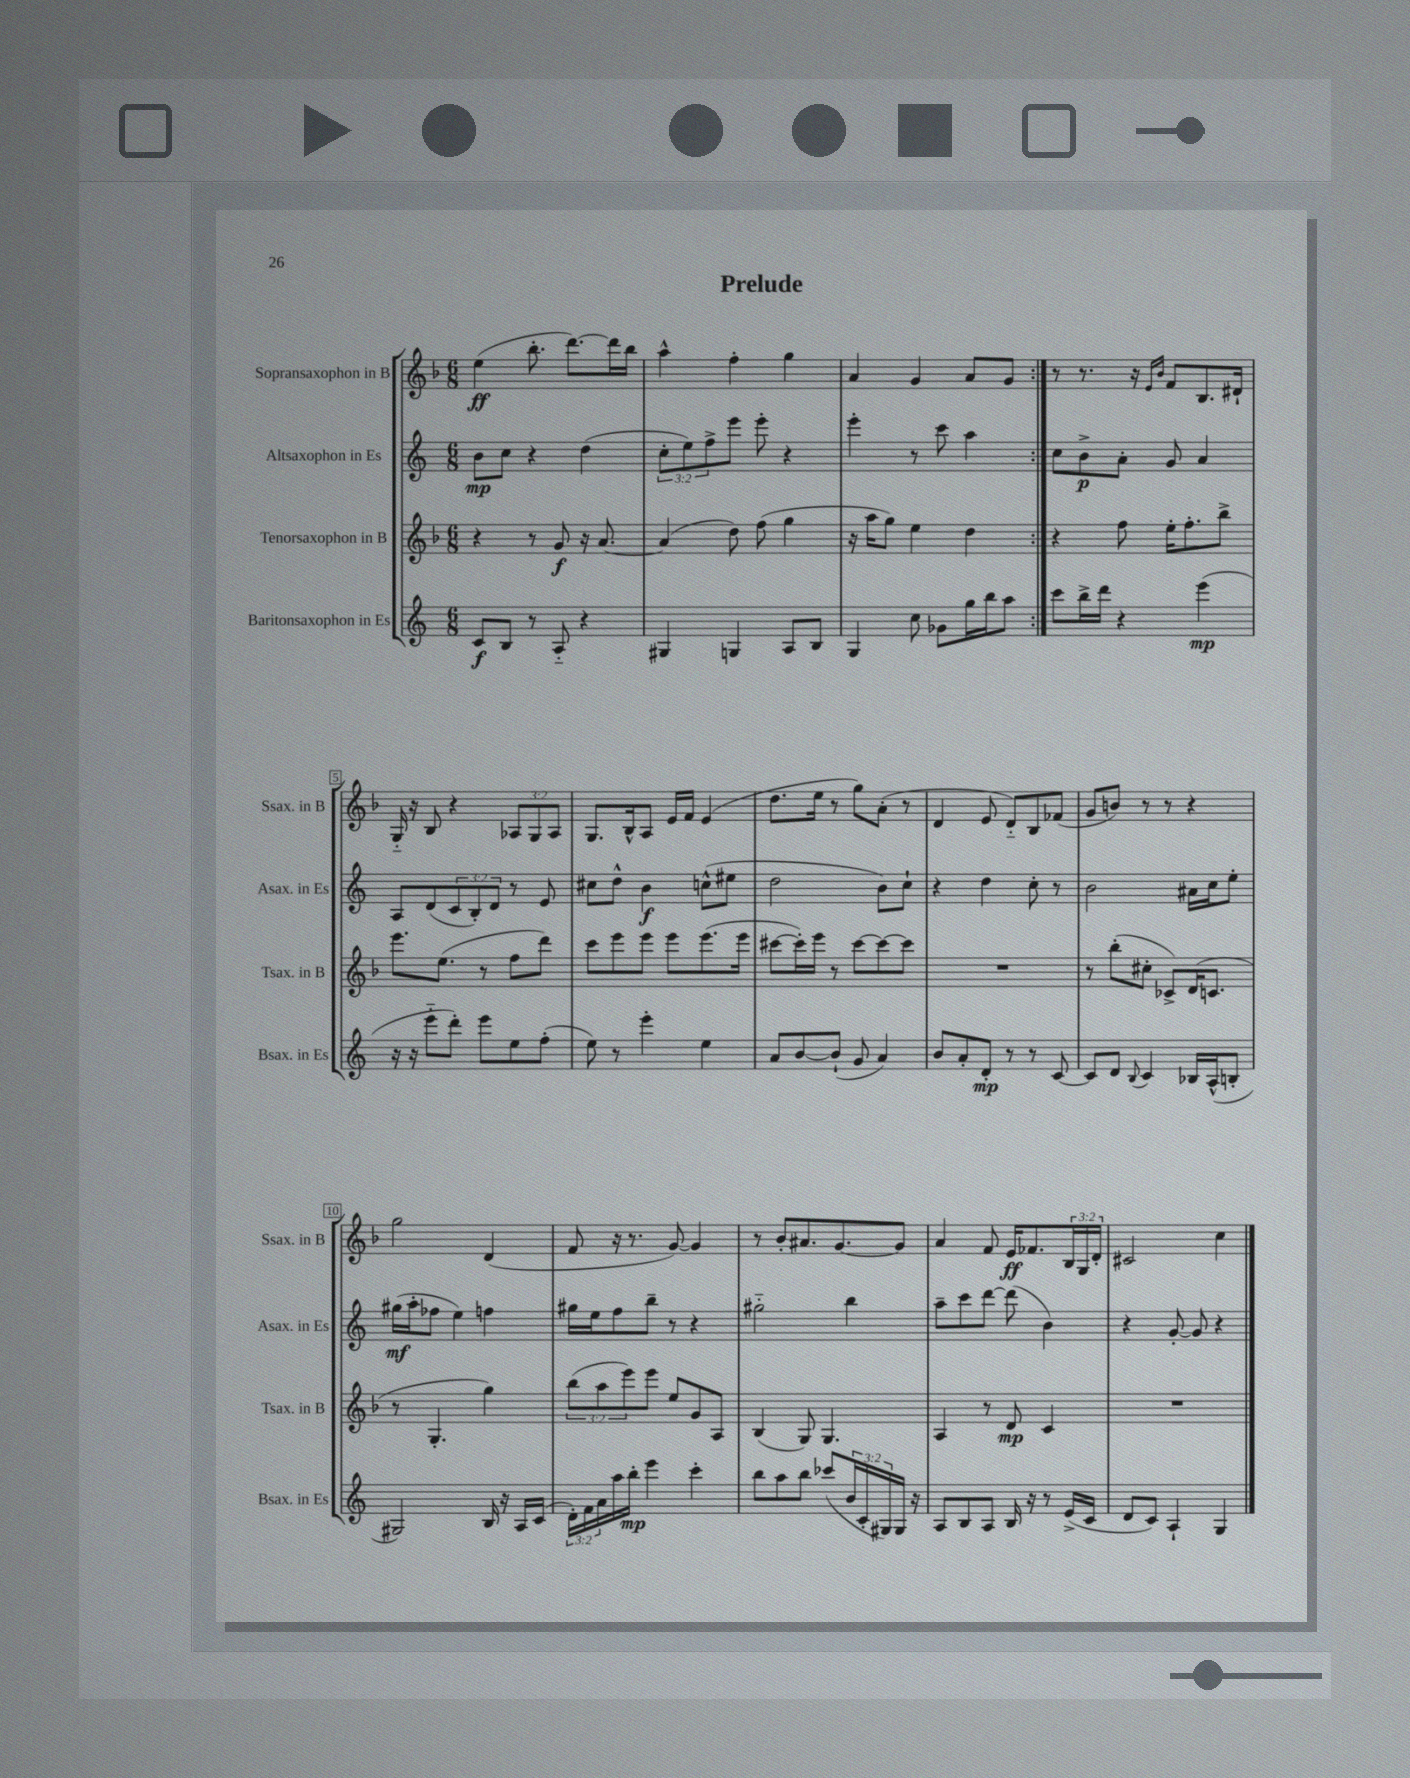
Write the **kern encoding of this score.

**kern	**kern	**kern	**kern
*staff4	*staff3	*staff2	*staff1
*clefG2	*clefG2	*clefG2	*clefG2
*k[]	*k[b-]	*k[]	*k[b-]
*M6/8	*M6/8	*M6/8	*M6/8
8c	4r	8b	(4ee
8B	.	8cc	.
8r	8r	4r	8.bb-'
8A'~	8g	.	.
.	.	.	[8.ddd)
4r	16r	(4dd	.
.	[8.a	.	.
.	.	.	16ddd]
.	.	.	16bb-
=	=	=	=
4G#	(4a]	12cc'	4aa^^
.	.	12ee)	.
.	.	12ff^	.
4G	8dd)	8eee	4ff'
.	(8ff	8eee'	.
8A	4gg	4r	4gg
8B	.	.	.
=	=	=	=
4G	16r	4eee'	4a
.	16aa	.	.
.	8gg)	.	.
8cc	4ee	8r	4g
8g-	.	8ccc	.
16gg	4dd	4aa	8a
16bb	.	.	.
8aa	.	.	8g
=:|!	=:|!	=:|!	=:|!
8ccc	4r	8cc	8r
16bb^	.	8b^	8.r
16ddd	.	.	.
4r	8ff	8a'	.
.	.	.	16r
.	.	.	16qqe
.	.	.	16qqb-
.	16ee'	8g	8f
.	8.ff'	.	.
(4eee	.	4a	8.B-
.	8bb-^	.	.
.	.	.	16d#`
=	=	=	=
16r	8.eee	8A	16G'~
16r	.	.	16r
8eee'~	.	(8d	8B-
.	(8.ee	.	.
8ddd')	.	12c	4r
.	.	12B')	.
8eee	8r	.	.
.	.	12d	.
8ee	8ff	8r	12A-
.	.	.	12G
(8ff'	8ddd)	8e	.
.	.	.	12A-
=	=	=	=
8ee)	8ccc	8cc#	8.G
8r	8eee	8dd^^	.
.	.	.	16B-^^
4eee'	8eee	4b	8A
.	8eee	.	16e
.	.	.	16f
4ee	(8.eee	(8cc^^	(4e
.	.	8ee#	.
.	16eee	.	.
=	=	=	=
8a	[8ccc#	2dd	8.dd
[8b	16ccc#'])	.	.
.	16eee	.	16ee
(8b`]	8r	.	8r
8g	[8ccc#	.	8gg)
4a)	8ccc#_	8b)	(8a'
.	8ccc#]	8cc`	8r
=	=	=	=
8b	2.r	4r	4d
8a'	.	.	.
8d'	.	4dd	8e
8r	.	.	8d'~)
8r	.	8cc'	8B-
[8c	.	8r	(8f-
=	=	=	=
8c]	8r	2b	8g
8d	(8bb-'	.	8b)
8qqB	.	.	.
4c	8cc#'	.	8r
.	8c-^)	.	8r
16B-	(16d	16a#	4r
(16A^^	8.c	16cc	.
8B'	.	8ee'	.
=	=	=	=
2G#)	8r	(16gg#	2gg
.	.	16aa'	.
.	4.G'	8ff-	.
.	.	4ee)	.
16B	4gg)	4ff	(4d
16r	.	.	.
16A	.	.	.
(16c	.	.	.
=	=	=	=
24d')	(12bb-	16gg#	8f
24f	.	.	.
.	.	16ee	.
24a	12aa	.	.
16aa	.	8ff	16r
.	12eee)	.	.
16bb'	.	.	8.r
4eee	8eee	8bb~	.
.	8ee	8r	[8g)
4ccc'	8g	4r	4g]
.	8A	.	.
=	=	=	=
8bb	(4B-	2gg#'~	8r
8aa	.	.	8b-'
8bb	8G)	.	8.a#
(8ccc-	4.G	.	.
.	.	.	[8.g
24b	.	4bb	.
24c'	.	.	.
24G#)	.	.	.
16G#	.	.	8g]
16r	.	.	.
=	=	=	=
8A	4A	8aa~	4a
8B	.	8ccc	.
8A	8r	[8ddd	8f
16B	8d	(8ddd]	16e
16r	.	.	8.f-
8r	4c	4b)	.
(16e^	.	.	24B-
.	.	.	24G
16c	.	.	.
.	.	.	24d'
=	=	=	=
8d	2.r	4r	2c#
8c)	.	.	.
4A`	.	[8g'	.
.	.	8g]	.
4G	.	4r	4cc
==	==	==	==
*-	*-	*-	*-
